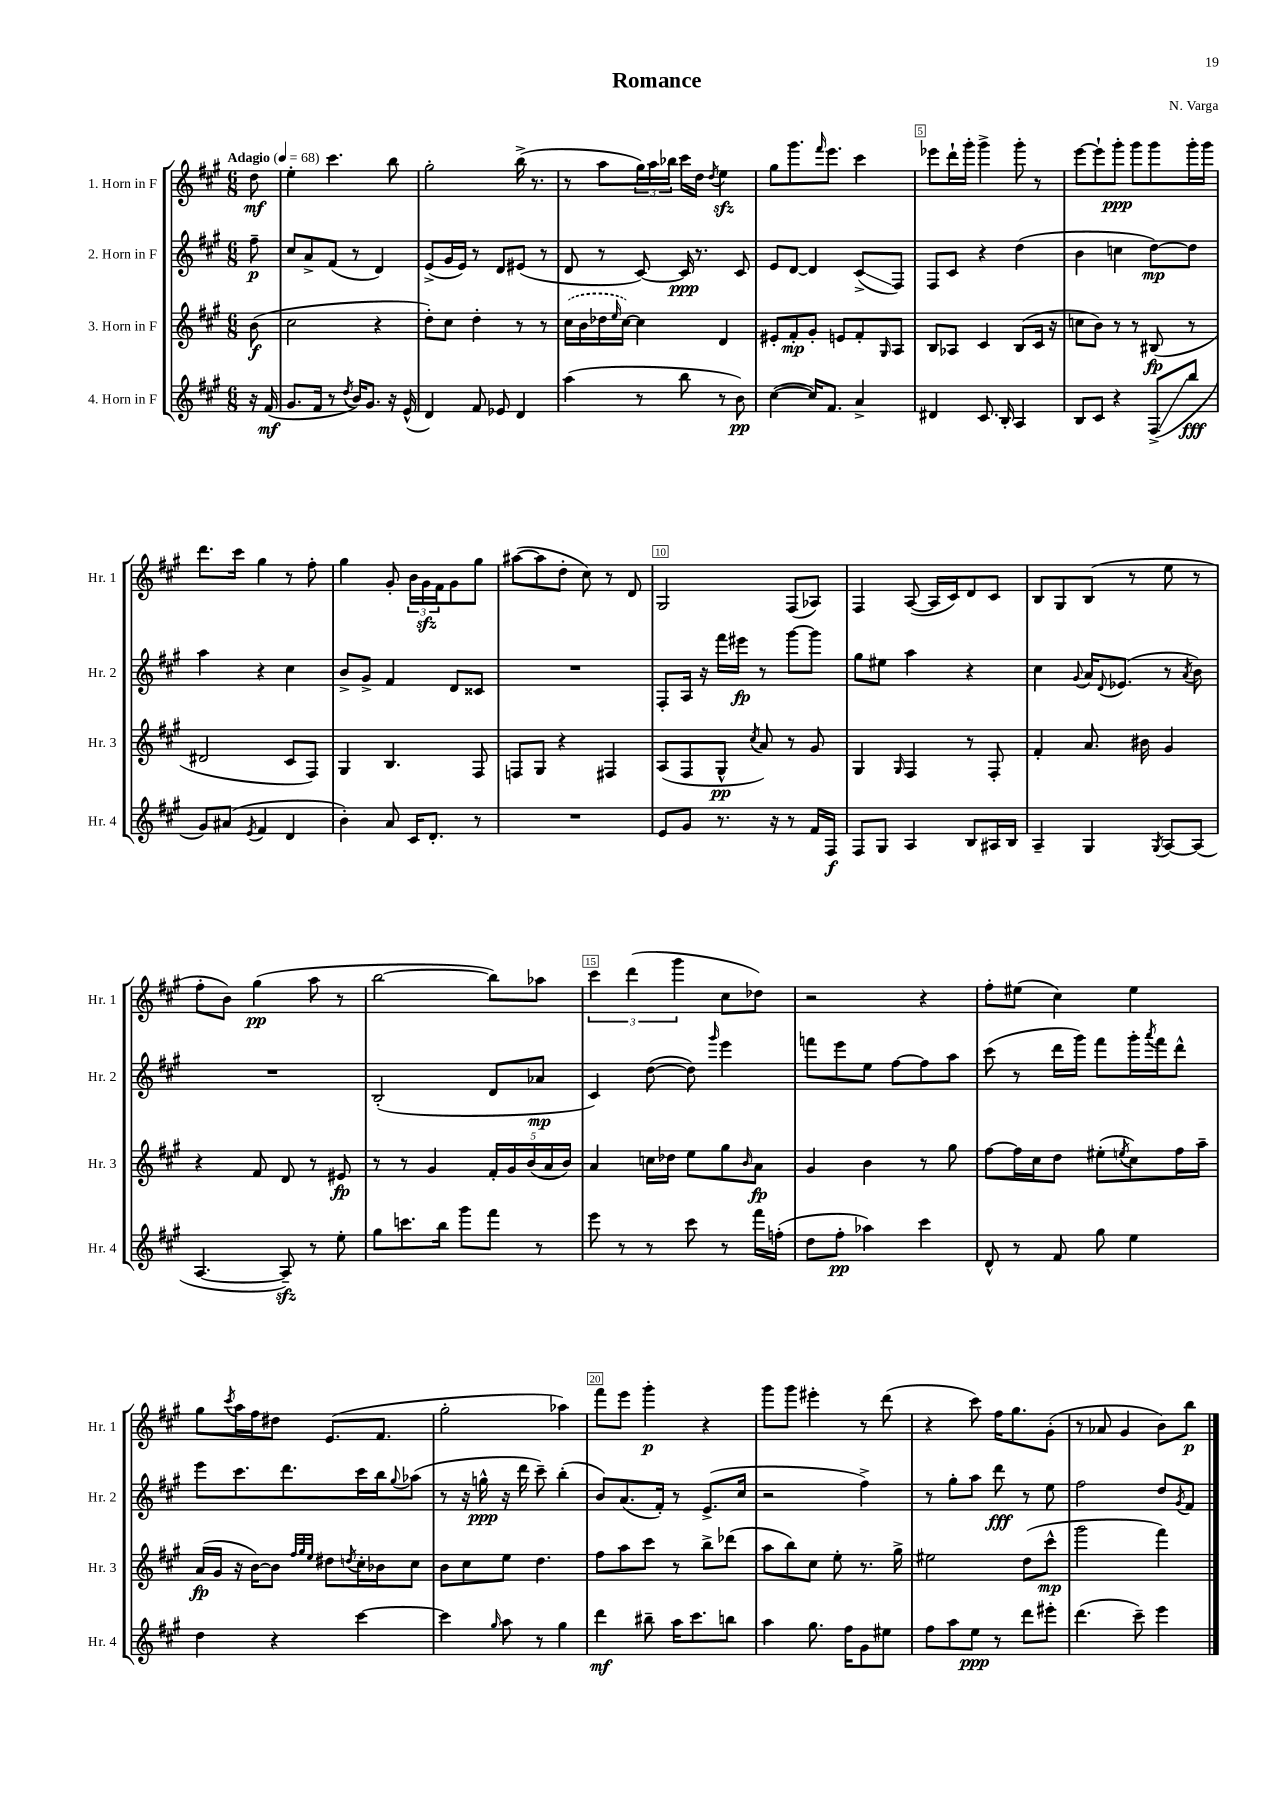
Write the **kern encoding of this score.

**kern	**kern	**kern	**kern
*staff4	*staff3	*staff2	*staff1
*clefG2	*clefG2	*clefG2	*clefG2
*k[f#c#g#]	*k[f#c#g#]	*k[f#c#g#]	*k[f#c#g#]
*M6/8	*M6/8	*M6/8	*M6/8
*MM68	*MM68	*MM68	*MM68
16r	(8b\	8ff#~\	8dd\
(16f#/	.	.	.
=	=	=	=
8.g#/L	2cc#\	8cc#/L	4ee'\
.	.	8a^/	.
16f#/Jk	.	.	.
8r	.	(8f#/J	4.ccc#\
8qdd/	.	.	.
16b/LK)	.	8r	.
8.g#/J	.	.	.
.	4r	4d/)	.
16r	.	.	8bb\
(16e^^/	.	.	.
=	=	=	=
4d/)	8dd'\L)	(8e^/L	2gg#'\
.	8cc#\J	16g#/L	.
.	.	16e/JJ)	.
8f#/	4dd'\	8r	.
8e-/	.	8d/L	.
4d/	8r	(8e#/J	(16bb^\
.	.	.	8.r
.	8r	8r	.
=	=	=	=
(4aa\	(16cc#\LL	8d/	8r
.	16b\	.	.
.	16dd-\	8r	8aa\L
.	16qqee/	.	.
.	[16cc#\JJ)	.	.
8r	4cc#\]	[8c#/)	24gg#\L)
.	.	.	24aa\
.	.	.	24bb-\JJ
8bb\	.	16c#/]	16ccc#\LL
.	.	8.r	16dd\JJ
.	.	.	8qdd/
8r	4d/	.	4ee\
8b\)	.	8c#/	.
=	=	=	=
([4cc#\	8e#'/L	8e/L	8gg#\L
.	8f#'/	[8d/J	8.ggg#\
16cc#/]LK)	8g#'/J	4d/]	.
.	.	.	16qqfff#/
8.f#/J	.	.	8.eee\J
.	8e/L	.	.
4a^/	8f#'/	(8c#^/L	4ccc#\
.	16qqG#/	.	.
.	8A/J	8F#/J)	.
=	=	=	=
4d#/	8B/L	8F#/L	8eee-\L
.	8A-/J	8c#/J	16ddd`\L
.	.	.	16ggg#'\JJ
8.c#/	4c#/	4r	4ggg#^\
16B'/	.	.	.
4A/	(8B/L	(4dd\	8ggg#'\
.	16c#/Jk	.	8r
.	16r	.	.
=	=	=	=
8B/L	8cc\L	4b\	[8eee\L
8c#/J	8b\J)	.	8eee`\]
4r	8r	4cc\	8ggg#'\J
.	8r	.	8ggg#\L
(8F#^/L	(8B#/	[8dd\L)	8ggg#\
8bb/J	8r	8dd\]J	16ggg#'\L
.	.	.	16ggg#\JJ
=	=	=	=
8g#/L)	2d#/	4aa\	8.ddd\L
(8a#/J	.	.	.
.	.	.	16ccc#\Jk
8qe/	.	.	.
4f#/	.	4r	4gg#\
4d/	8c#/L	4cc#\	8r
.	8F#/J)	.	8ff#'\
=	=	=	=
4b'\)	4G#/	8b^/L	4gg#\
.	.	8g#^/J	.
8a/	4.B/	4f#/	8g#'/
16c#/LK	.	.	24b\LL
.	.	.	24g#\
8.d'/J	.	.	.
.	.	.	24f#\J
.	.	8d/L	8g#\
8r	8F#/	8c##/J	8gg#\J
=	=	=	=
2.r	8F/L	2.r	([8aa#\L
.	8G#/J	.	8aa#\]
.	4r	.	8dd'\J
.	.	.	8cc#\)
.	4F#/	.	8r
.	.	.	8d/
=	=	=	=
8e/L	(8A/L	8F#'/L	2G#/
8g#/J	8F#/	16A/Jk	.
.	.	16r	.
8.r	8G#^^/J	16fff#\LL	.
.	.	16eee#\JJ	.
.	8qcc#/	.	.
.	8a/)	8r	.
16r	.	.	.
8r	8r	[8ggg#\L	(8F#/L
16f#/LL	8g#/	8ggg#\]J	8A-/J)
16F#/JJ	.	.	.
=	=	=	=
8F#/L	4G#/	8gg#\L	4F#/
8G#/J	.	8ee#\J	.
.	16qqG#/	.	.
4A/	4F#/	4aa\	([8A/
.	.	.	16A/]LL
.	.	.	16c#/J)
8B/L	8r	4r	8d/
16A#/L	8F#'/	.	8c#/J
16B/JJ	.	.	.
=	=	=	=
4A~/	4f#'/	4cc#\	8B/L
.	.	.	8G#/
.	.	8qqg#/	.
4G#/	8.a/	16a/LK	(8B/J
.	.	8qqd/	.
.	.	(8.e-/J	.
.	.	.	8r
.	16b#\	.	.
8qG#/	.	.	.
[8A/L	4g#/	8r	8ee\
.	.	8qa/	.
(8A/]J	.	8b\)	8r
=	=	=	=
[4.A/	4r	2.r	8ff#'\L
.	.	.	8b\J)
.	8f#/	.	(4gg#\
8A~/])	8d/	.	.
8r	8r	.	8aa\
8ee'\	8e#/	.	8r
=	=	=	=
8gg#\L	8r	(2B'/	[2bb\
8.ccc\	8r	.	.
.	4g#/	.	.
16bb\Jk	.	.	.
8ggg#\L	.	.	.
8fff#\J	20f#'/LL	8d/L	8bb\]L)
.	20g#/	.	.
.	(20b/	.	.
8r	.	8a-/J	8aa-\J
.	20a/	.	.
.	20b/JJ)	.	.
=	=	=	=
8eee\	4a/	4c#/)	6ccc#\
8r	.	.	.
.	.	.	(6ddd\
8r	16cc\LL	([8dd\	.
.	16dd-\JJ	.	.
.	.	.	6ggg#\
8ccc#\	8ee\L	8dd\])	.
.	.	16qqggg#/	.
8r	8gg#\	4eee\	8cc#\L
.	16qqb/	.	.
16fff#\LL	8a\J	.	8dd-\J)
(16ff'\JJ	.	.	.
=	=	=	=
8dd\L	4g#/	8fff\L	2r
8ff#'\J	.	8eee\	.
4aa-\)	4b\	8ee\J	.
.	.	[8ff#\L	.
4ccc#\	8r	8ff#\]	4r
.	8gg#\	8aa\J	.
=	=	=	=
8d^^/	[8ff#\L	(8ccc#\	8ff#'\L
8r	16ff#\]L	8r	(8ee#\J
.	16cc#\J	.	.
8f#/	8dd\J	16ddd\LL	4cc#\)
.	.	16ggg#\JJ)	.
8gg#\	(8ee#'\L	8fff#\L	.
.	8qee/	.	.
4ee\	8cc#\)	16ggg#'\L	4ee#\
.	.	8qaaa/	.
.	.	16fff#\J	.
.	16ff#\L	8ddd^^\J	.
.	16aa~\JJ	.	.
=	=	=	=
4dd\	(16a/LL	8eee\L	8gg#\L
.	16g#/JJ	.	.
.	.	.	8qccc#/
.	16r	8.ccc#\	16aa\L
.	[16b\LK)	.	16ff#\J
4r	8b\]J	.	8dd#\J
.	.	8.ddd\	.
.	32qqff#/LLL	.	.
.	32qqgg#/	.	.
.	32qqee/JJJ	.	.
.	8dd#\L	.	(8.e/L
.	8qdd/	.	.
[4ccc#\	16cc#'\L	16ccc#\L	.
.	16b-\J	16bb\J	8.f#/J
.	.	8qqgg#/	.
.	8cc#\J	(8aa-\J	.
=	=	=	=
4ccc#\]	8b\L	8r	2gg#'\
.	8cc#\	16r	.
.	.	16gg^^\	.
16qqgg#/	.	.	.
8aa\	8ee\J	16r	.
.	.	16ddd\	.
8r	4.dd\	8ccc#~\)	.
4gg#\	.	(4bb'\	4aa-\)
=	=	=	=
4ddd\	8ff#\L	8b/L)	8fff#\L
.	8aa\	(8.a/	8eee\J
8bb#~\	8ccc#\J	.	4ggg#'\
.	.	16f#'/Jk)	.
16aa\LK	8r	8r	.
8.ccc#\	.	.	.
.	8bb^\L	(8.e^/L	4r
8bb\J	(8ddd-\J	.	.
.	.	16cc#/Jk	.
=	=	=	=
4aa\	8aa\L	2r	8ggg#\L
.	8bb\)	.	8ggg#\J
8.gg#\	8cc#\J	.	4eee#'\
.	8ee'\	.	.
16ff#\LK	.	.	.
8g#\	8.r	4ff#^\)	8r
8ee#\J	.	.	(8ddd\
.	16gg#^\	.	.
=	=	=	=
8ff#\L	2ee#\	8r	4r
8aa\	.	8gg#'\L	.
8ee\J	.	8aa\J	8ccc#\)
8r	.	8ddd\	16ff#\LK
.	.	.	8.gg#\
8ddd\L	(8dd\L	8r	.
8eee#'\J	8ccc#^^\J	8ee\	(8g#'\J
=	=	=	=
(4.ddd\	2ggg#\	2ff#\	8r
.	.	.	8a-/
.	.	.	4g#/
8ccc#~\)	.	.	.
4eee\	4fff#\)	8dd/L	8b\L)
.	.	8qg#/	.
.	.	8f#/J	8bb\J
==	==	==	==
*-	*-	*-	*-
